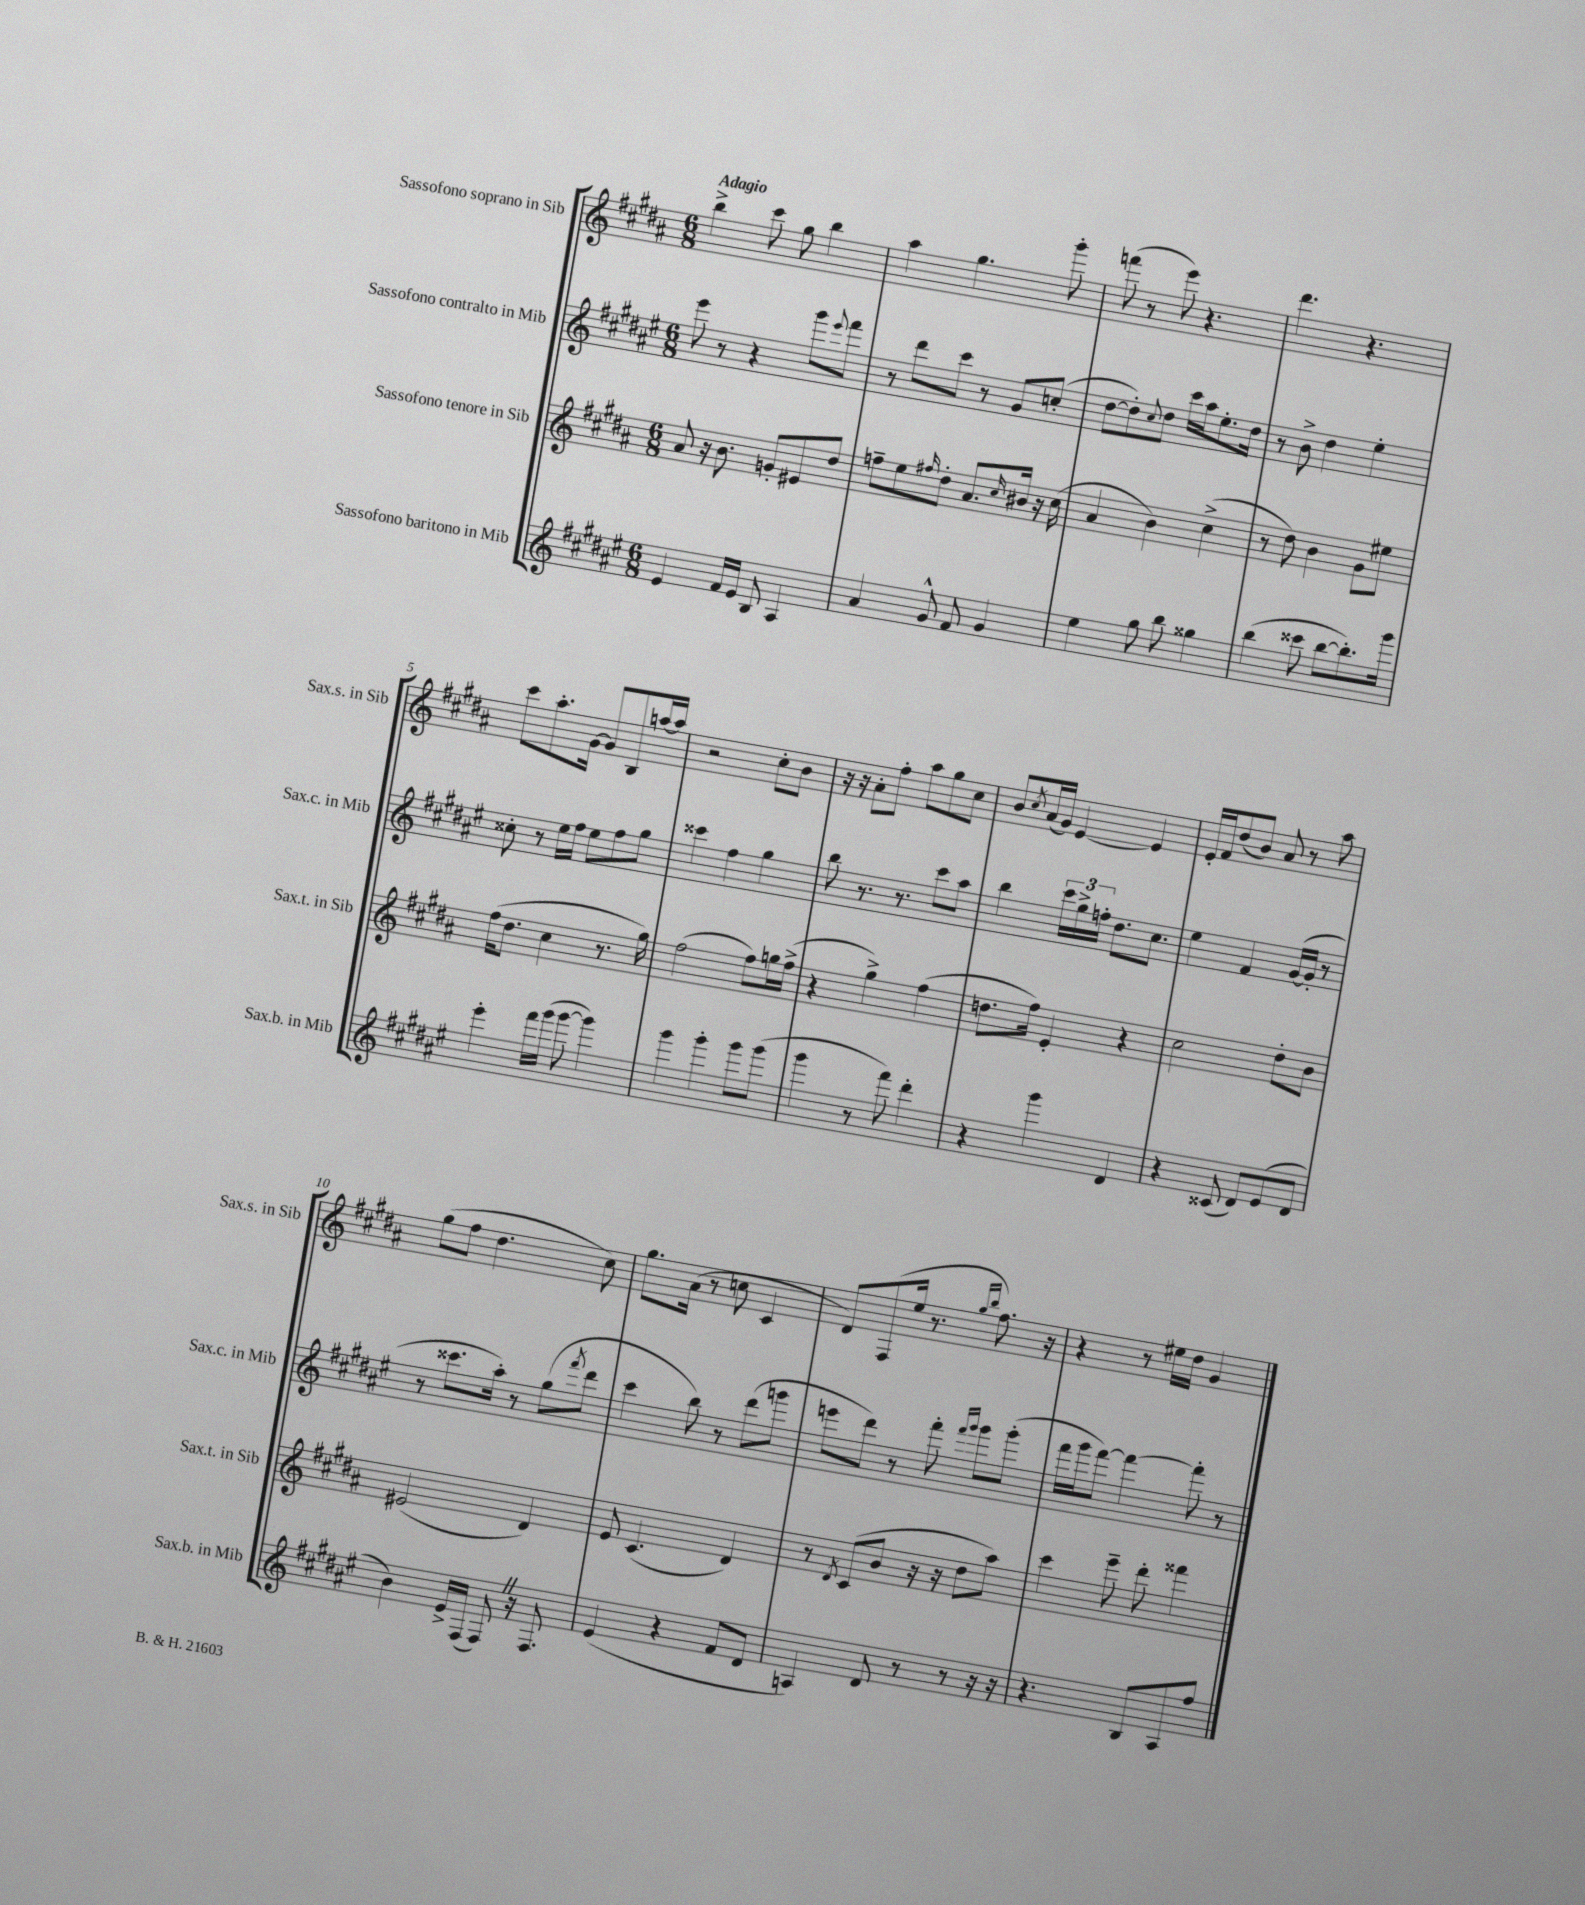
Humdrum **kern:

**kern	**kern	**kern	**kern
*staff4	*staff3	*staff2	*staff1
*clefG2	*clefG2	*clefG2	*clefG2
*k[f#c#g#d#a#e#]	*k[f#c#g#d#a#]	*k[f#c#g#d#a#e#]	*k[f#c#g#d#a#]
*M6/8	*M6/8	*M6/8	*M6/8
4e#/	8a#/	8eee#\	4bb^\
.	16r	8r	.
.	8.b\	.	.
16f#/LL	.	4r	8ccc#\
16e#/JJ	.	.	.
8B/	8g'/L	.	8gg#\
4A#/	8e#/	8ggg#\L	4bb\
.	.	8qqeee#/	.
.	8dd#/J	8fff#\J	.
=	=	=	=
4a#/	8ff~\L	8r	4aa#\
.	8ee\	8ddd#\L	.
.	16qqff#/	.	.
8g#^^/	8dd#'\J	8ccc#\J	4.gg#\
8f#/	8.a#/L	8r	.
4g#/	.	8g#/L	.
.	16qqcc#/	.	.
.	16b#/Jk	.	.
.	16r	(8cc'/J	8ggg#'\
.	(16cc#\	.	.
=	=	=	=
4ee#\	4a#/	[8dd#\L	(8fff\
.	.	8dd#'\])	8r
.	.	8qqcc#/	.
8gg#\	4b\)	8dd#\J	8eee\)
8bb\	.	16ccc#\LL	4.r
.	.	16aa#\J	.
4gg##\	(4cc#^\	8.ee#'\	.
.	.	16dd#\Jk	.
=	=	=	=
(4bb\	8r	8r	4.ddd#\
.	8dd#\)	8b^\	.
8ccc##\	4b\	4dd#\	.
[8bb\L	.	.	4.r
8.bb'\])	8g#\L	4ee#'\	.
.	8ee#\J	.	.
16ggg#\Jk	.	.	.
=	=	=	=
4eee#'\	(16ff#\LK	8cc##'\	8ccc#\L
.	8.dd#\J	.	.
.	.	8r	8.aa#'\
16fff#\LL	4cc#\	16ee#\LL	.
(16ggg#\JJ	.	16ff#\JJ	[16g#\Jk
[8ggg#\	.	8ee#\L	8g#/]L
4ggg#\])	8.r	8ff#\	8B/
.	.	8gg#\J	[16aa/L
.	16gg#\)	.	16aa/]JJ
=	=	=	=
4ggg#\	(2ff#\	4ccc##\	2r
4ggg#'\	.	4ff#\	.
8ggg#\L	8ff#\L)	4gg#\	8cc#'\L
(8ggg#\J	16gg\L	.	8b\J
.	(16ff#^\JJ	.	.
=	=	=	=
4ggg#\	4r	8bb\	16r
.	.	.	16r
.	.	8.r	8a#'\L
8r	4gg#^\)	.	8ff#'\J
.	.	8.r	.
8fff#\)	.	.	8aa#\L
4ddd#'\	(4ff#\	8ccc#\L	8gg#\
.	.	8aa#\J	8cc#\J
=	=	=	=
4r	8.dd\L	4bb\	8b/L
.	.	.	8qcc#/
.	.	.	(16a#/L
.	16ff#\Jk)	.	16g#/JJ)
4ggg#\	4e'/	24ccc#\LL	[4e/
.	.	24gg#^\	.
.	.	24ff'\JJ	.
.	.	8.dd#\L	.
4d#/	4r	.	4e/]
.	.	8.cc#\J	.
=	=	=	=
4r	2cc#\	4ee#\	16e'/LL
.	.	.	16f#/J
.	.	.	(8dd#/
(8c##/	.	4f#/	8b/J)
8d#/L)	.	.	8a#/
(8e#/	8dd#'\L	([16g#/LL	8r
.	.	16g#'/]JJ	.
8d#/J	8b\J	8r	8aa#\
=	=	=	=
4b\)	(2e#/	8r	(8gg#\L
.	.	8.ccc##\L	8ff#\J
16e#^/LL	.	.	4.dd#\
(16F#/JJ	.	16aa#'\Jk)	.
8F#/)	.	8r	.
16r	4d#/)	(8gg#\L	.
8.F#/	.	.	.
.	.	8qfff#/	.
.	.	8ddd#\J	8cc#\)
=	=	=	=
(4e#/	8e/	4ccc#\	8.gg#\L
.	(4.c#/	.	.
.	.	.	(16a#\Jk
4r	.	8bb\)	8r
.	.	8r	8cc\
8f#/L	4d#/)	(8ddd#\L	4c#/
8d#/J	.	8ggg\J	.
=	=	=	=
4A/)	8r	8eee\L	8d#/L)
.	8qd#/	.	.
.	(8c#/L	8ddd#\J)	(8F#/
8d#/	8b/J	8r	16ee/Jk
.	.	.	8.r
8r	16r	8fff#'\	.
.	16r	.	.
.	.	16qqfff#/LL	16qqgg#/LL
.	.	16qqggg#/JJ	16qqbb/JJ
8r	8dd#\L	8ggg#\L	8.ff#\)
16r	8aa#\J)	(8ggg#'\J	.
16r	.	.	16r
=	=	=	=
4.r	4ccc#\	16fff#\LL	4r
.	.	16ggg#\J	.
.	.	[8fff#\J)	.
.	8eee~\	4fff#\_	8r
8B/L	8ddd#'\	.	16ee#\LL
.	.	.	16dd#\JJ
8A#/	4fff##\	8fff#'\]	4g#/
8ff#/J	.	8r	.
==	==	==	==
*-	*-	*-	*-
